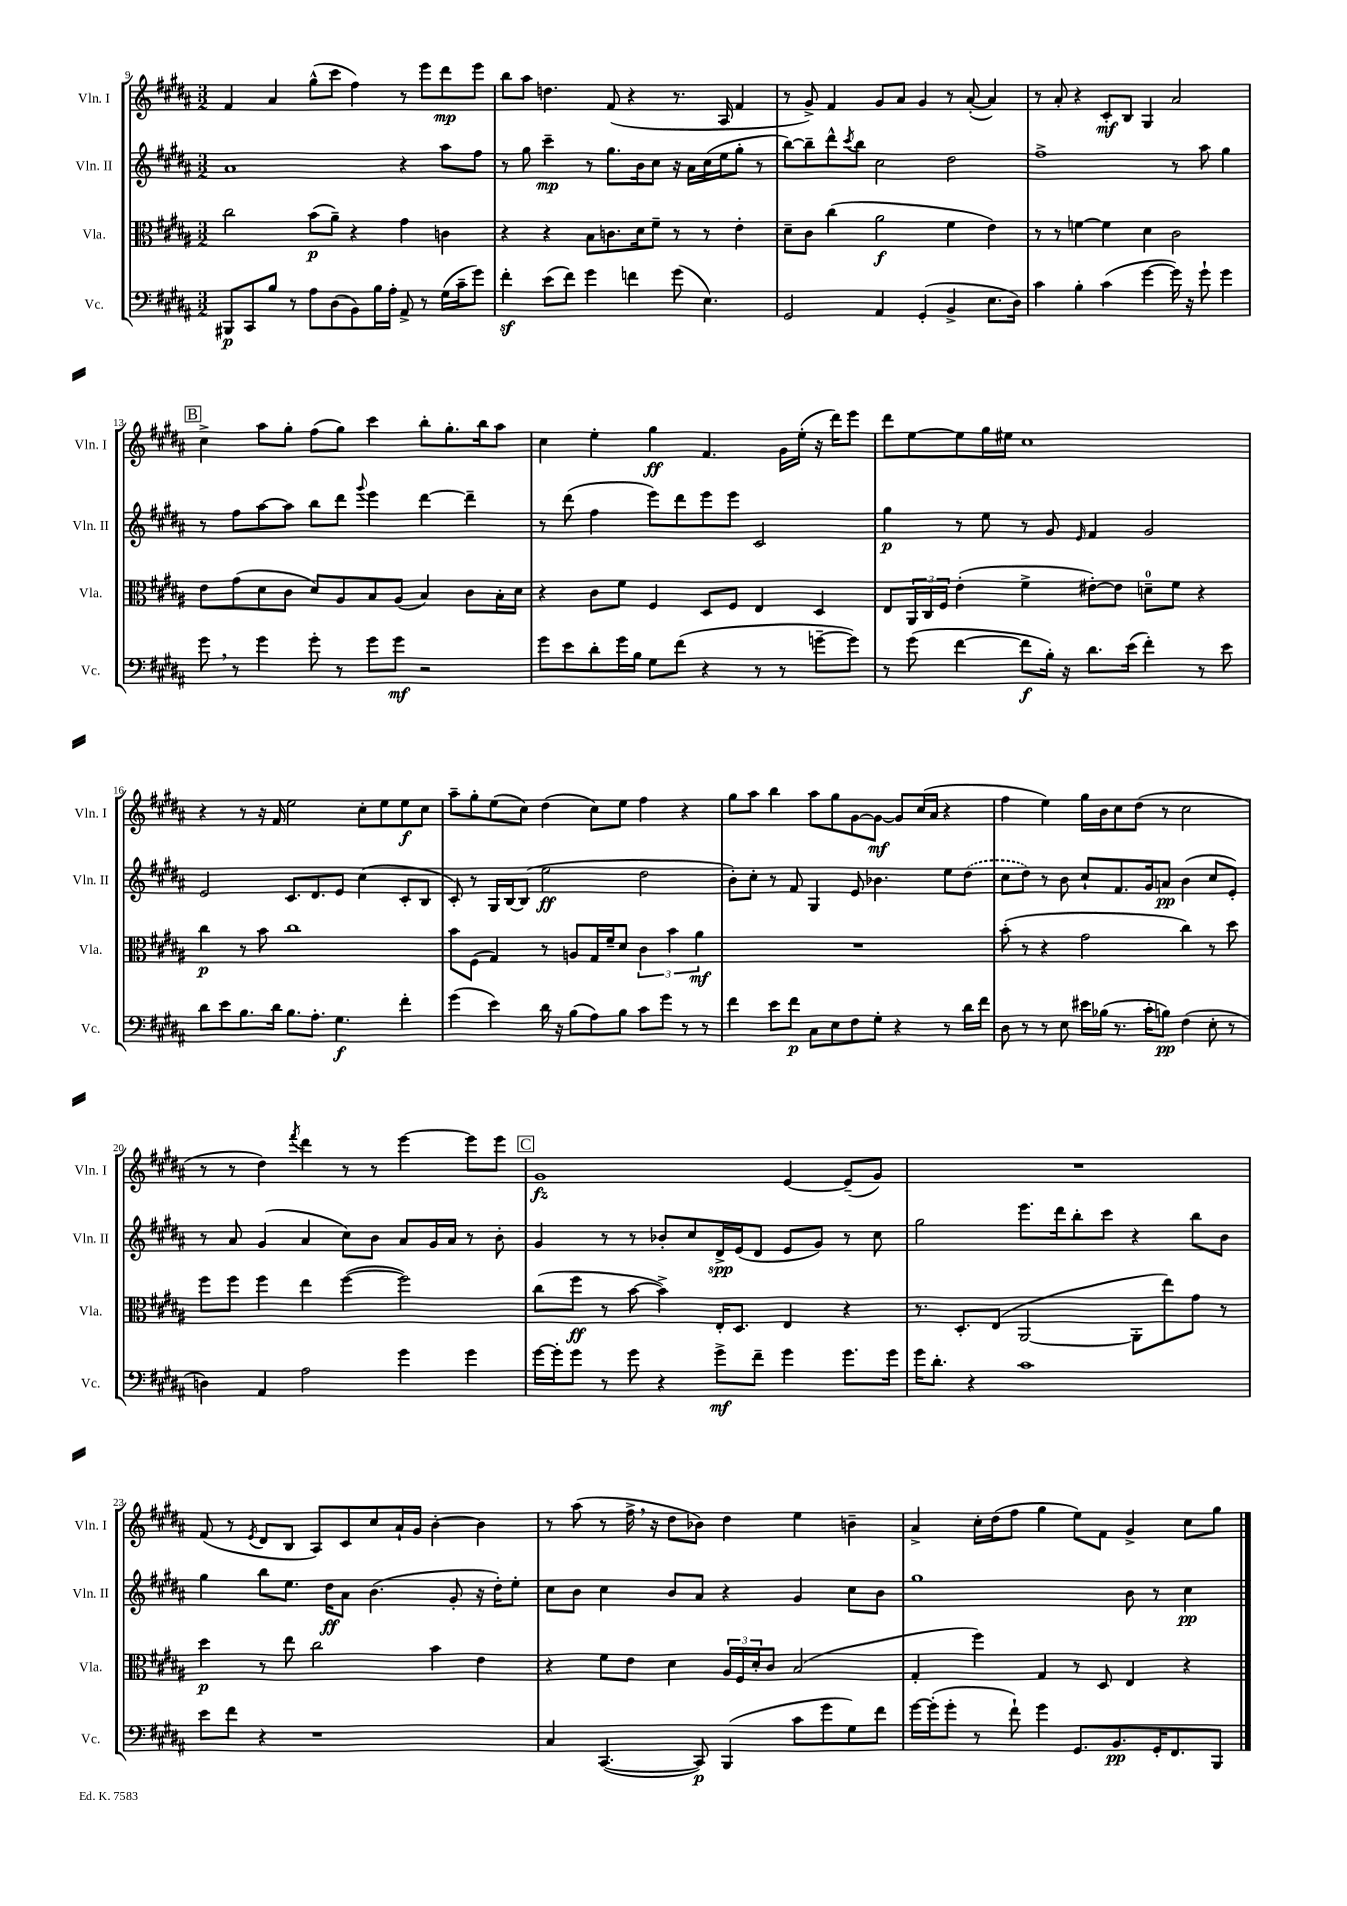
<<
\new StaffGroup <<
\new Staff = "s0" \with { instrumentName = "Vln. I" shortInstrumentName = "Vln. I" } {
    \clef treble \key b \major \numericTimeSignature \time 3/2
    fis'4 ais'4 gis''8-^( cis'''8 fis''4) r8 e'''8 dis'''8\mp e'''8 |
    b''8 ais''8 d''4. fis'8( r4 r8. ais16 fis'4 |
    r8 gis'8->) fis'4 gis'8 ais'8 gis'4 r8 ais'8~-.( ais'4) |
    r8 ais'8-. r4 cis'8-.\mf b8 gis4 ais'2 |
    \mark \markup { \box "B" } cis''4-> ais''8 gis''8-. fis''8( gis''8) cis'''4 b''8-. gis''8.-. b''16 ais''8 |
    cis''4 e''4-. gis''4\ff fis'4. gis'16 e''16-.( r16 dis'''16) e'''8 |
    dis'''8 e''8~ e''8 gis''16 eis''16 cis''1 |
    r4 r8 r16 fis'16 e''2 cis''8-. e''8 e''8\f cis''8 |
    ais''8-- gis''8-. e''8( cis''8) dis''4( cis''8) e''8 fis''4 r4 |
    gis''8 ais''8 b''4 ais''8 gis''8 gis'8~ gis'8~\mf gis'8 cis''16( ais'16 r4 |
    fis''4 e''4) gis''16 b'16 cis''8 dis''8( r8 cis''2 |
    r8 r8 dis''4) \acciaccatura { fis'''8 } dis'''4 r8 r8 e'''4~ e'''8 e'''8 |
    \mark \markup { \box "C" } gis'1\fz e'4~ e'8--( gis'8) |
    R1. |
    fis'8( r8 \acciaccatura { e'8 } dis'8 b8 ais8) cis'8 cis''8 ais'16-! gis'16 b'4~-. b'4 |
    r8 ais''8( r8 fis''16-> \breathe r16 dis''8 bes'8) dis''4 e''4 b'4-- |
    ais'4-> cis''16-. dis''16( fis''8 gis''4 e''8) fis'8 gis'4-> cis''8 gis''8 \bar "|." |
}
\new Staff = "s1" \with { instrumentName = "Vln. II" shortInstrumentName = "Vln. II" } {
    \clef treble \key b \major \numericTimeSignature \time 3/2
    ais'1 r4 ais''8 fis''8 |
    r8 gis''8 cis'''4--\mp r8 gis''8. b'16 cis''8 r16 ais'16 cis''16( e''16 gis''8-. r8 |
    b''8~) b''8-- dis'''8-^ \acciaccatura { cis'''8 } b''8 cis''2 dis''2 |
    fis''1-> r8 ais''8 gis''4 |
    \mark \markup { \box "B" } r8 fis''8 ais''8~ ais''8 b''8 dis'''8 \appoggiatura { gis'''8 } e'''4 dis'''4~ dis'''4-- |
    r8 dis'''8( fis''4 e'''8) dis'''8 e'''8 e'''8 cis'2 |
    gis''4\p r8 e''8 r8 gis'8 \grace { e'16 } fis'4 gis'2 |
    e'2 cis'8. dis'8. e'8 cis''4( cis'8-. b8 |
    cis'8-.) r8 gis16 b16~ b8( e''2\ff dis''2 |
    b'8-.) cis''8-. r8 fis'8 gis4 e'8 bes'4. e''8 \once \slurDashed dis''8( |
    cis''8 dis''8) r8 b'8 cis''8-! fis'8. gis'16 a'8\pp b'4( cis''8 e'8-.) |
    r8 ais'8 gis'4( ais'4 cis''8) b'8 ais'8 gis'16 ais'16 r8 b'8-. |
    \mark \markup { \box "C" } gis'4 r8 r8 bes'8-. cis''8 dis'16->\spp e'16( dis'8 e'8 gis'8) r8 cis''8 |
    gis''2 e'''8. dis'''16 b''8-. cis'''8 r4 b''8 b'8 |
    gis''4 b''8 e''8. dis''16\ff ais'8 b'4.( gis'8-. r16 dis''16-.) e''8-. |
    cis''8 b'8 cis''4 b'8 ais'8 r4 gis'4 cis''8 b'8 |
    gis''1 b'8 r8 cis''4\pp \bar "|." |
}
\new Staff = "s2" \with { instrumentName = "Vla." shortInstrumentName = "Vla." } {
    \clef alto \key b \major \numericTimeSignature \time 3/2
    cis''2 b'8\p( ais'8--) r4 gis'4 c'4 |
    r4 r4 b8 c'8. dis'16 fis'8-- r8 r8 e'4-. |
    dis'8-- cis'8 cis''4( ais'2\f fis'4 e'4) |
    r8 r8 f'4~ f'4 dis'4 cis'2 |
    \mark \markup { \box "B" } e'8 gis'8( dis'8 cis'8 dis'8) ais8 b8 ais8( b4) cis'8 b16-. dis'16 |
    r4 cis'8 fis'8 fis4 dis8 fis8 e4 dis4 |
    e8 \tuplet 3/2 { ais,16 cis16 fis16 } e'4-.( fis'4-> eis'8~-.) eis'8 d'8-0-- fis'8 r4 |
    cis''4\p r8 b'8 cis''1 |
    b'8 fis8( gis4) r8 a8 gis16 fis'16-- dis'8 \tuplet 3/2 { cis'4 b'4 ais'4\mf } |
    R1. |
    b'8-.( r8 r4 gis'2 cis''4) r8 dis''8 |
    fis''8 fis''8 fis''4 e''4 fis''4~( fis''2) |
    \mark \markup { \box "C" } cis''8( fis''8\ff r8 b'8~ b'4->) e16-. dis8. e4 r4 |
    r8. dis8.-. e8( ais,2~ ais,8-. e''8) gis'8 r8 |
    dis''4\p r8 e''8 cis''2 b'4 e'4 |
    r4 fis'8 e'8 dis'4 \tuplet 3/2 { ais16 fis16 dis'16-. } cis'8 b2( |
    gis4-. fis''4) gis4 r8 dis8 e4 r4 \bar "|." |
}
\new Staff = "s3" \with { instrumentName = "Vc." shortInstrumentName = "Vc." } {
    \clef bass \key b \major \numericTimeSignature \time 3/2
    bis,,8\p cis,8 b8 r8 ais8 dis8( b,8) b16 ais16-. ais,8-> r8 gis16( cis'16-- gis'8) |
    fis'4-.\sf e'8( fis'8) gis'4 f'4 gis'8( e4.) |
    gis,2 ais,4 gis,4-.( b,4-> e8. dis16) |
    cis'4 b4-. cis'4( gis'4~ gis'16) r16 gis'8-! gis'4 |
    \mark \markup { \box "B" } gis'8 \breathe r8 gis'4 gis'8-. r8 gis'8 gis'8\mf r2 |
    gis'8 e'8 dis'8-. gis'16 b16 gis8 fis'8( r4 r8 r8 g'8~-- g'8) |
    r8 gis'8( fis'4~ fis'8\f b16-.) r16 dis'8. e'16( fis'4-.) r8 e'8 |
    dis'8 e'8 b8. dis'16 b8. ais8.-. gis4.\f fis'4-. |
    gis'4( e'4) dis'16 r16 b8( ais8) b8 cis'8 gis'8 r8 r8 |
    fis'4 e'8 fis'8\p cis8 e8 fis8 gis8-. r4 r8 dis'16 fis'16 |
    dis8 r8 r8 e8 eis'16 bes16( r8. cis'16-. b8\pp) fis4( e8-. r8 |
    d4) ais,4 ais2 gis'4 gis'4 |
    \mark \markup { \box "C" } gis'16~ gis'16-. gis'8 r8 gis'8 r4 gis'8->\mf fis'8-- gis'4 gis'8. gis'16 |
    gis'16 dis'8.-. r4 cis'1 |
    e'8 fis'8 r4 r1 |
    cis4 cis,4.~( cis,8\p) b,,4( cis'8 gis'8 gis8) fis'8 |
    gis'16~ gis'16-.( gis'8-. r8 fis'8-!) gis'4 gis,8. b,8.\pp gis,16-. fis,8. b,,8 \bar "|." |
}
>>
>>
\layout { \context { \Score currentBarNumber = #9 } }
